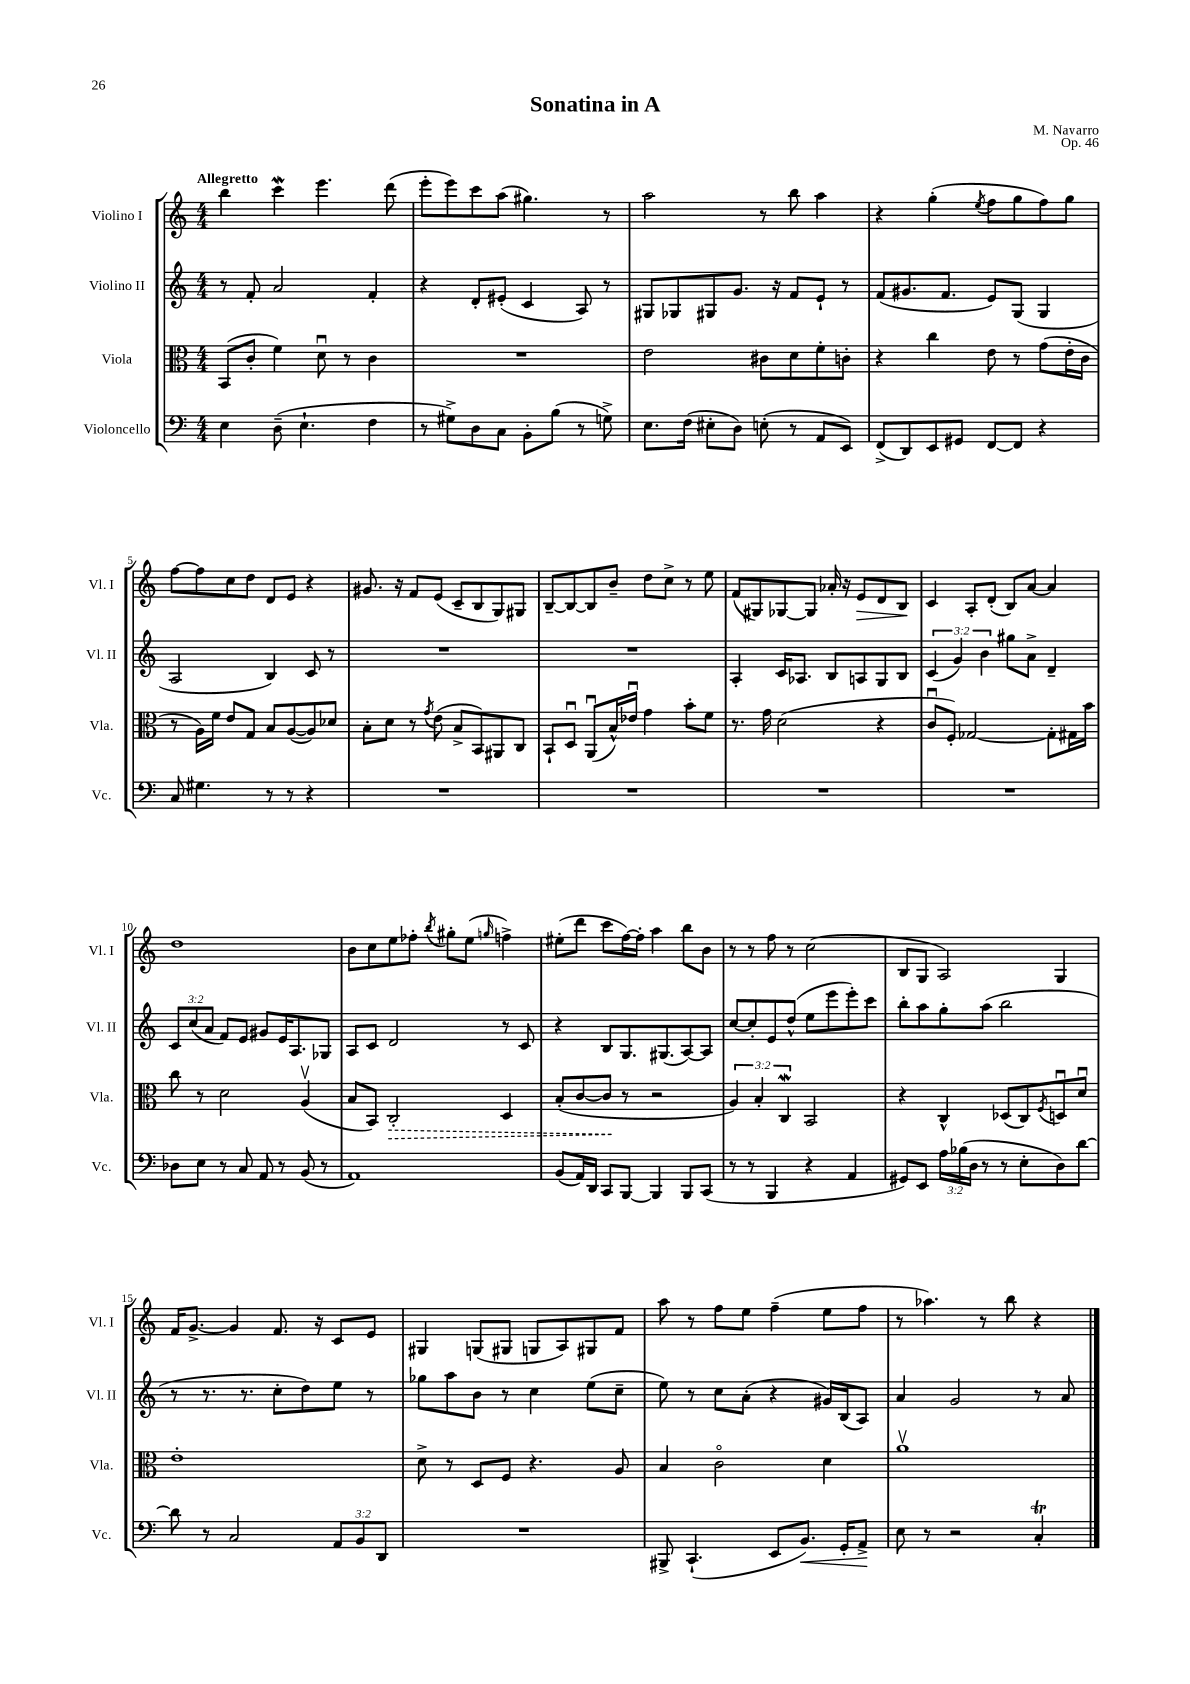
\header { title = "Sonatina in A" composer = "M. Navarro" opus = "Op. 46" }
<<
\new StaffGroup <<
\new Staff = "s0" \with { instrumentName = "Violino I" shortInstrumentName = "Vl. I" } {
    \clef treble \key c \major \numericTimeSignature \time 4/4 \tempo "Allegretto"
    b''4 c'''4\mordent e'''4. d'''8( |
    e'''8-. e'''8) c'''8 a''8( gis''4.) r8 |
    a''2 r8 b''8 a''4 |
    r4 g''4-.( \acciaccatura { e''8 } f''8 g''8 f''8) g''8 |
    f''8~ f''8 c''8 d''8 d'8 e'8 r4 |
    gis'8. r16 f'8 e'8( c'8-- b8 g8) gis8 |
    b8~-- b8~ b8 b'8-- d''8 c''8-> r8 e''8 |
    f'8( gis8) ges8~ ges8 aes'16-. r16 e'8\> d'8 b8\! |
    c'4 a8-. d'8-.( b8) a'8~ a'4 |
    d''1 |
    b'8 c''8 e''8 fes''8-. \acciaccatura { b''8 } gis''8-. e''8( \grace { g''16 } f''4->) |
    eis''8-.( d'''8 c'''8 f''16~) f''16-. a''4 b''8 b'8 |
    r8 r8 f''8 r8 c''2( |
    b8 g8 a2) g4 |
    f'16 g'8.~-> g'4 f'8. r16 c'8 e'8 |
    gis4 g8( gis8 g8 a8) gis8 f'8 |
    a''8 r8 f''8 e''8 f''4--( e''8 f''8 |
    r8 aes''4.) r8 b''8 r4 \bar "|." |
}
\new Staff = "s1" \with { instrumentName = "Violino II" shortInstrumentName = "Vl. II" } {
    \clef treble \key c \major \numericTimeSignature \time 4/4 \override Staff.TupletNumber.text = #tuplet-number::calc-fraction-text
    r8 f'8-. a'2 f'4-. |
    r4 d'8-. eis'8-.( c'4 a8) r8 |
    gis8 ges8 gis8 g'8. r16 f'8 e'8-! r8 |
    f'8( gis'8. f'8. e'8) g8( g4 |
    a2 b4) c'8 r8 |
    R1 |
    R1 |
    a4-. c'16 aes8. b8 a8 g8 b8 |
    \tuplet 3/2 { c'4( g'4) b'4 } gis''8 a'8-> d'4-- |
    \tuplet 3/2 { c'8 c''8( a'8 } f'8) e'8 gis'8 e'16 a8. ges8 |
    a8 c'8 d'2 r8 c'8 |
    r4 b8 g8. gis8.( a8~) a8 |
    c''8~ c''8-. e'8 d''8-^( e''8 e'''8 e'''8-.) c'''8 |
    b''8-. a''8 g''8-. a''8( b''2 |
    r8 r8. r8. c''8-. d''8) e''8 r8 |
    ges''8 a''8 b'8 r8 c''4 e''8( c''8-- |
    e''8) r8 c''8 a'8-.( r4 gis'16) b16( a8) |
    a'4 g'2 r8 a'8 \bar "|." |
}
\new Staff = "s2" \with { instrumentName = "Viola" shortInstrumentName = "Vla." } {
    \clef alto \key c \major \numericTimeSignature \time 4/4 \override Staff.TupletNumber.text = #tuplet-number::calc-fraction-text
    b,8( c'8-. f'4) d'8\downbow r8 c'4 |
    R1 |
    e'2 cis'8 d'8 f'8-. c'8-. |
    r4 c''4 e'8 r8 g'8( e'16-. c'16 |
    r8 a16) f'16 e'8 g8 b8 a8~( a8) des'8 |
    b8-. d'8 r8 \acciaccatura { g'8 } e'8( b8-> b,8) ais,8 c8 |
    b,8-! d8\downbow a,8\downbow( b16-^) ees'16\downbow g'4 b'8-. f'8 |
    r8. g'16 d'2( r4 |
    c'8\downbow f8-.) ges2~ ges8-. gis16 b'16 |
    c''8 r8 d'2 a4\upbow( |
    b8 b,8) \once \override Hairpin.style = #'dashed-line c2-.\> d4 |
    b8-.( c'8~ c'8\! r8 r2 |
    \tuplet 3/2 { a4) b4-. c4\mordent } b,2 |
    r4 c4-^ des8( c8) \acciaccatura { f8 } d8\downbow d'8\downbow |
    e'1-. |
    d'8-> r8 d8 f8 r4. a8 |
    b4 c'2\flageolet d'4 |
    a'1\upbow \bar "|." |
}
\new Staff = "s3" \with { instrumentName = "Violoncello" shortInstrumentName = "Vc." } {
    \clef bass \key c \major \numericTimeSignature \time 4/4 \override Staff.TupletNumber.text = #tuplet-number::calc-fraction-text
    e4 d8--( e4.-! f4 |
    r8 gis8->) d8 c8 b,8-. b8( r8 g8->) |
    e8. f16( eis8-. d8) e8-.( r8 a,8 e,8) |
    f,8->( d,8) e,8 gis,8 f,8~ f,8 r4 |
    c8 gis4. r8 r8 r4 |
    R1 |
    R1 |
    R1 |
    R1 |
    des8 e8 r8 c8 a,8 r8 b,8( r8 |
    a,1) |
    b,8( a,16) d,16 c,8 b,,8~ b,,4 b,,8 c,8( |
    r8 r8 b,,4 r4 a,4 |
    gis,8) e,8 \tuplet 3/2 { a16 bes16( d16 } r8 r8 e8-. d8) d'8~ |
    d'8 r8 c2 \tuplet 3/2 { a,8 b,8 d,8 } |
    R1 |
    bis,,8-> c,4.-!( e,8 b,8.\<) g,16-. a,8->\! |
    e8 r8 r2 c4-.\trill \bar "|." |
}
>>
>>
